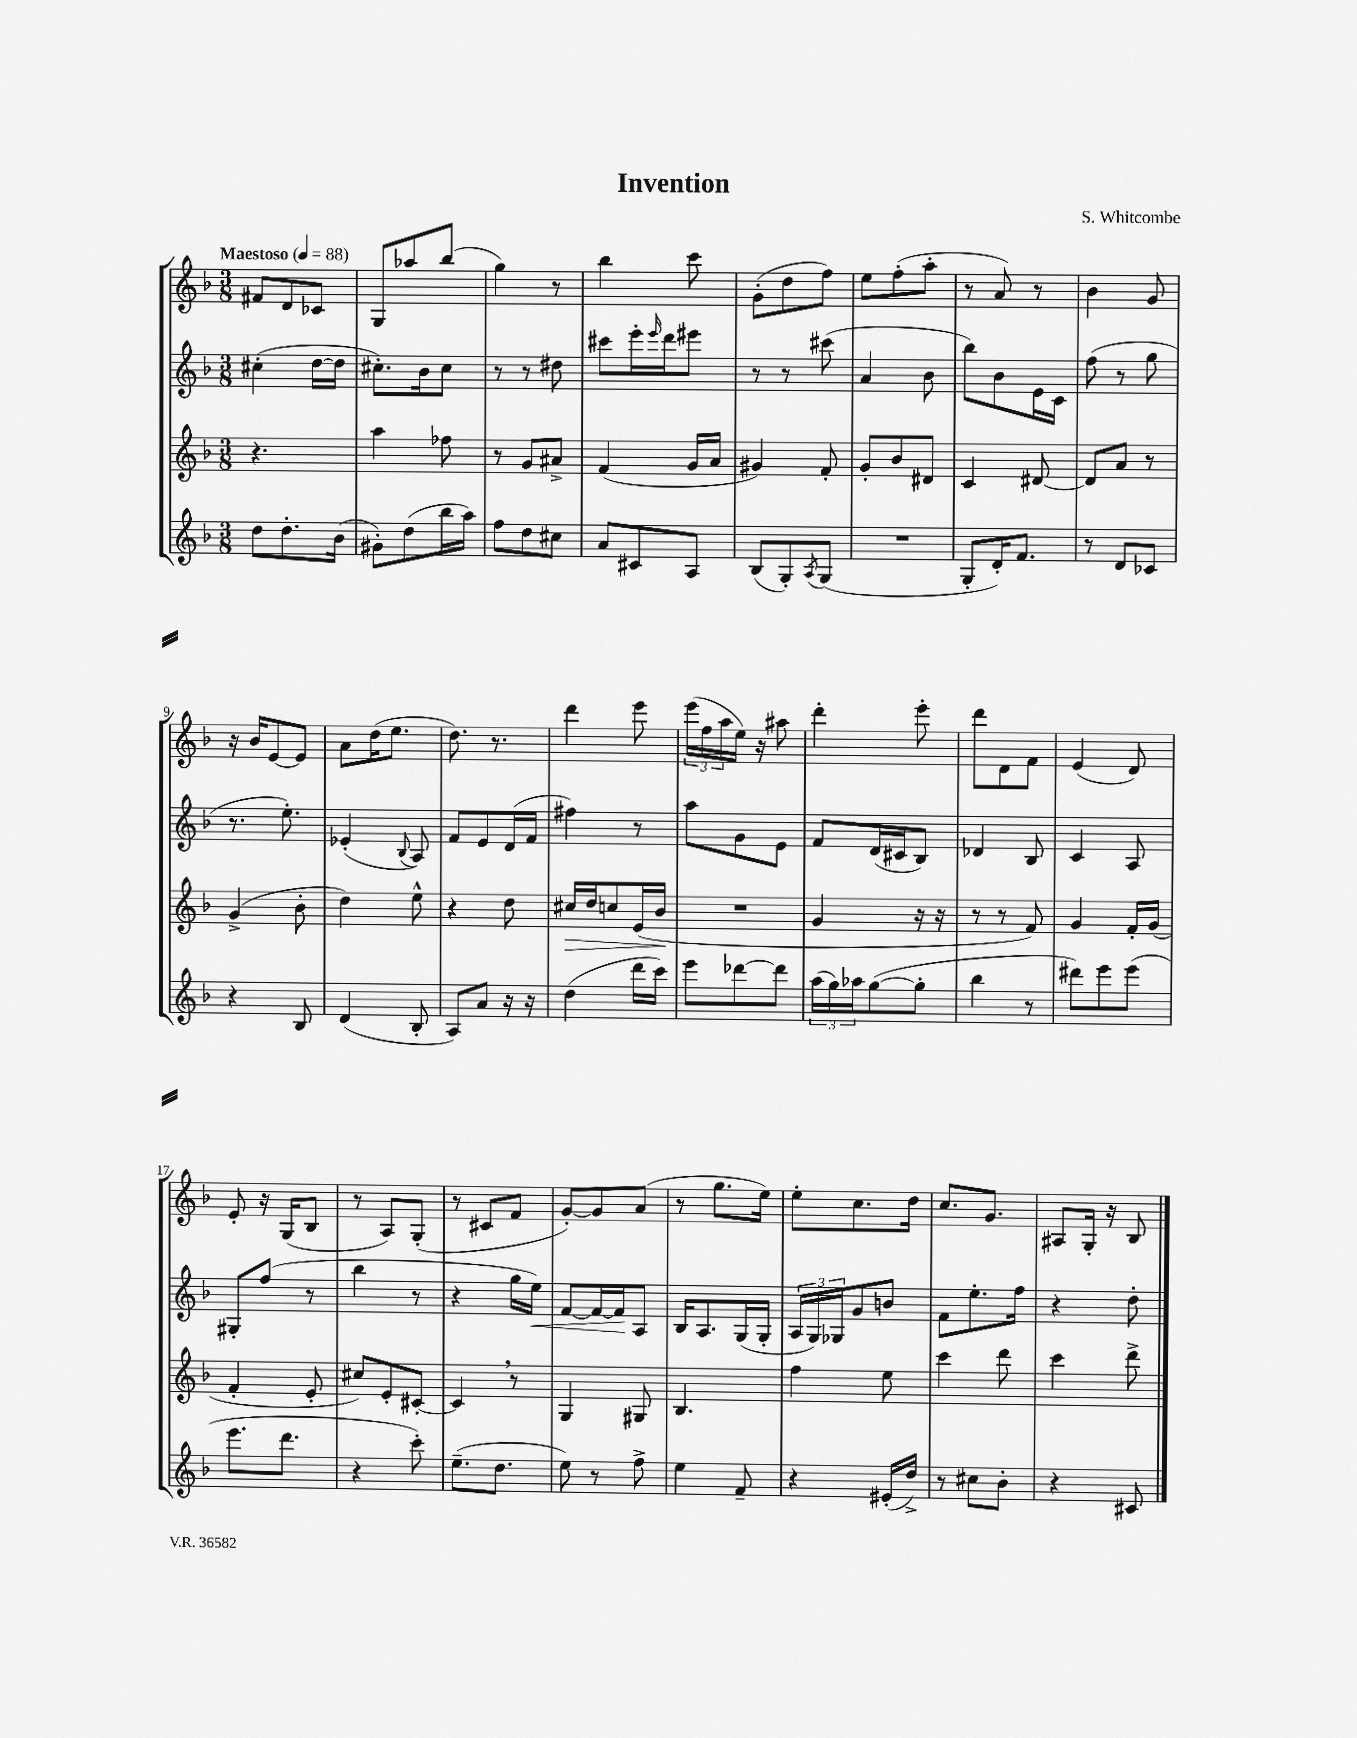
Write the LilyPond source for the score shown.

\header { title = "Invention" composer = "S. Whitcombe" }
<<
\new StaffGroup <<
\new Staff = "s0" {
    \clef treble \key f \major \numericTimeSignature \time 3/8 \tempo "Maestoso" 4 = 88
    fis'8 d'8 ces'8 |
    g8 aes''8 bes''8( |
    g''4) r8 |
    bes''4 c'''8 |
    g'8-.( d''8 f''8) |
    e''8 f''8-.( a''8-. |
    r8 a'8) r8 |
    bes'4 g'8 |
    r16 bes'16 e'8~ e'8 |
    a'8 d''16( e''8. |
    d''8.) r8. |
    d'''4 e'''8 |
    \tuplet 3/2 { e'''16( f''16 a''16 } e''16) r16 ais''8 |
    d'''4-. e'''8-. |
    d'''8 d'8 f'8 |
    e'4( d'8) |
    e'8-. r16 g16( bes8 |
    r8 a8) g8-.( |
    r8 cis'8 f'8 |
    g'8~-.) g'8 a'8( |
    r8 g''8. e''16) |
    e''8-. c''8. d''16 |
    c''8. g'8. |
    ais8 g16-. r16 bes8 \bar "|." |
}
\new Staff = "s1" {
    \clef treble \key f \major \numericTimeSignature \time 3/8
    cis''4-.( d''16~ d''16 |
    cis''8.-.) bes'16 cis''8 |
    r8 r8 dis''8 |
    cis'''8 e'''16-. \grace { e'''16 } d'''16 eis'''8 |
    r8 r8 cis'''8( |
    a'4 bes'8 |
    bes''8) bes'8 e'16 c'16 |
    f''8( r8 g''8 |
    r8. e''8.-.) |
    ees'4-.( \appoggiatura { bes8 } a8) |
    f'8 e'8 d'16( f'16 |
    fis''4) r8 |
    a''8 g'8 e'8 |
    f'8 d'16( cis'16 bes8) |
    des'4 bes8 |
    c'4 a8 |
    gis8-. f''8( r8 |
    bes''4 r8 |
    r4 g''16 e''16\<) |
    f'8~ f'16~ f'16\! a8 |
    bes16 a8. g16( g16-. |
    \tuplet 3/2 { a16 g16) ges16 } g'8 b'8 |
    f'8 e''8.-. f''16 |
    r4 d''8-. \bar "|." |
}
\new Staff = "s2" {
    \clef treble \key f \major \numericTimeSignature \time 3/8
    r4. |
    a''4 fes''8 |
    r8 g'8 ais'8-> |
    f'4( g'16 a'16 |
    gis'4) f'8-. |
    g'8-. bes'8 dis'8 |
    c'4 dis'8~ |
    dis'8 a'8 r8 |
    g'4->( bes'8-. |
    d''4) e''8-^ |
    r4 d''8 |
    cis''16\> d''16 c''8 e'16( bes'16\! |
    R4. |
    g'4 r16 r16 |
    r8 r8 f'8) |
    g'4 f'16-. g'16( |
    f'4-. e'8-. |
    cis''8) e'8-. cis'8~-. |
    cis'4 \breathe r8 |
    g4 gis8 |
    bes4. |
    f''4 e''8 |
    c'''4 d'''8 |
    c'''4 d'''8-> \bar "|." |
}
\new Staff = "s3" {
    \clef treble \key f \major \numericTimeSignature \time 3/8
    d''8 d''8.-. bes'16( |
    gis'8-.) d''8( bes''16 a''16) |
    f''8 d''8 cis''8 |
    a'8 cis'8 a8 |
    bes8( g8-.) \acciaccatura { a8 } g8( |
    R4. |
    g8-. d'16-.) f'8. |
    r8 d'8 ces'8 |
    r4 bes8 |
    d'4( bes8-. |
    a8) a'8 r16 r16 |
    d''4( d'''16 c'''16) |
    e'''8 des'''8~ des'''8 |
    \tuplet 3/2 { a''16( g''16) aes''16 } g''8~( g''8-. |
    bes''4 r8 |
    dis'''8) e'''8 e'''8( |
    e'''8. d'''8. |
    r4 c'''8-.) |
    e''8.--( d''8. |
    e''8) r8 f''8-> |
    e''4 f'8-- |
    r4 eis'16-.( d''16->) |
    r8 cis''8 bes'8-. |
    r4 cis'8 \bar "|." |
}
>>
>>
